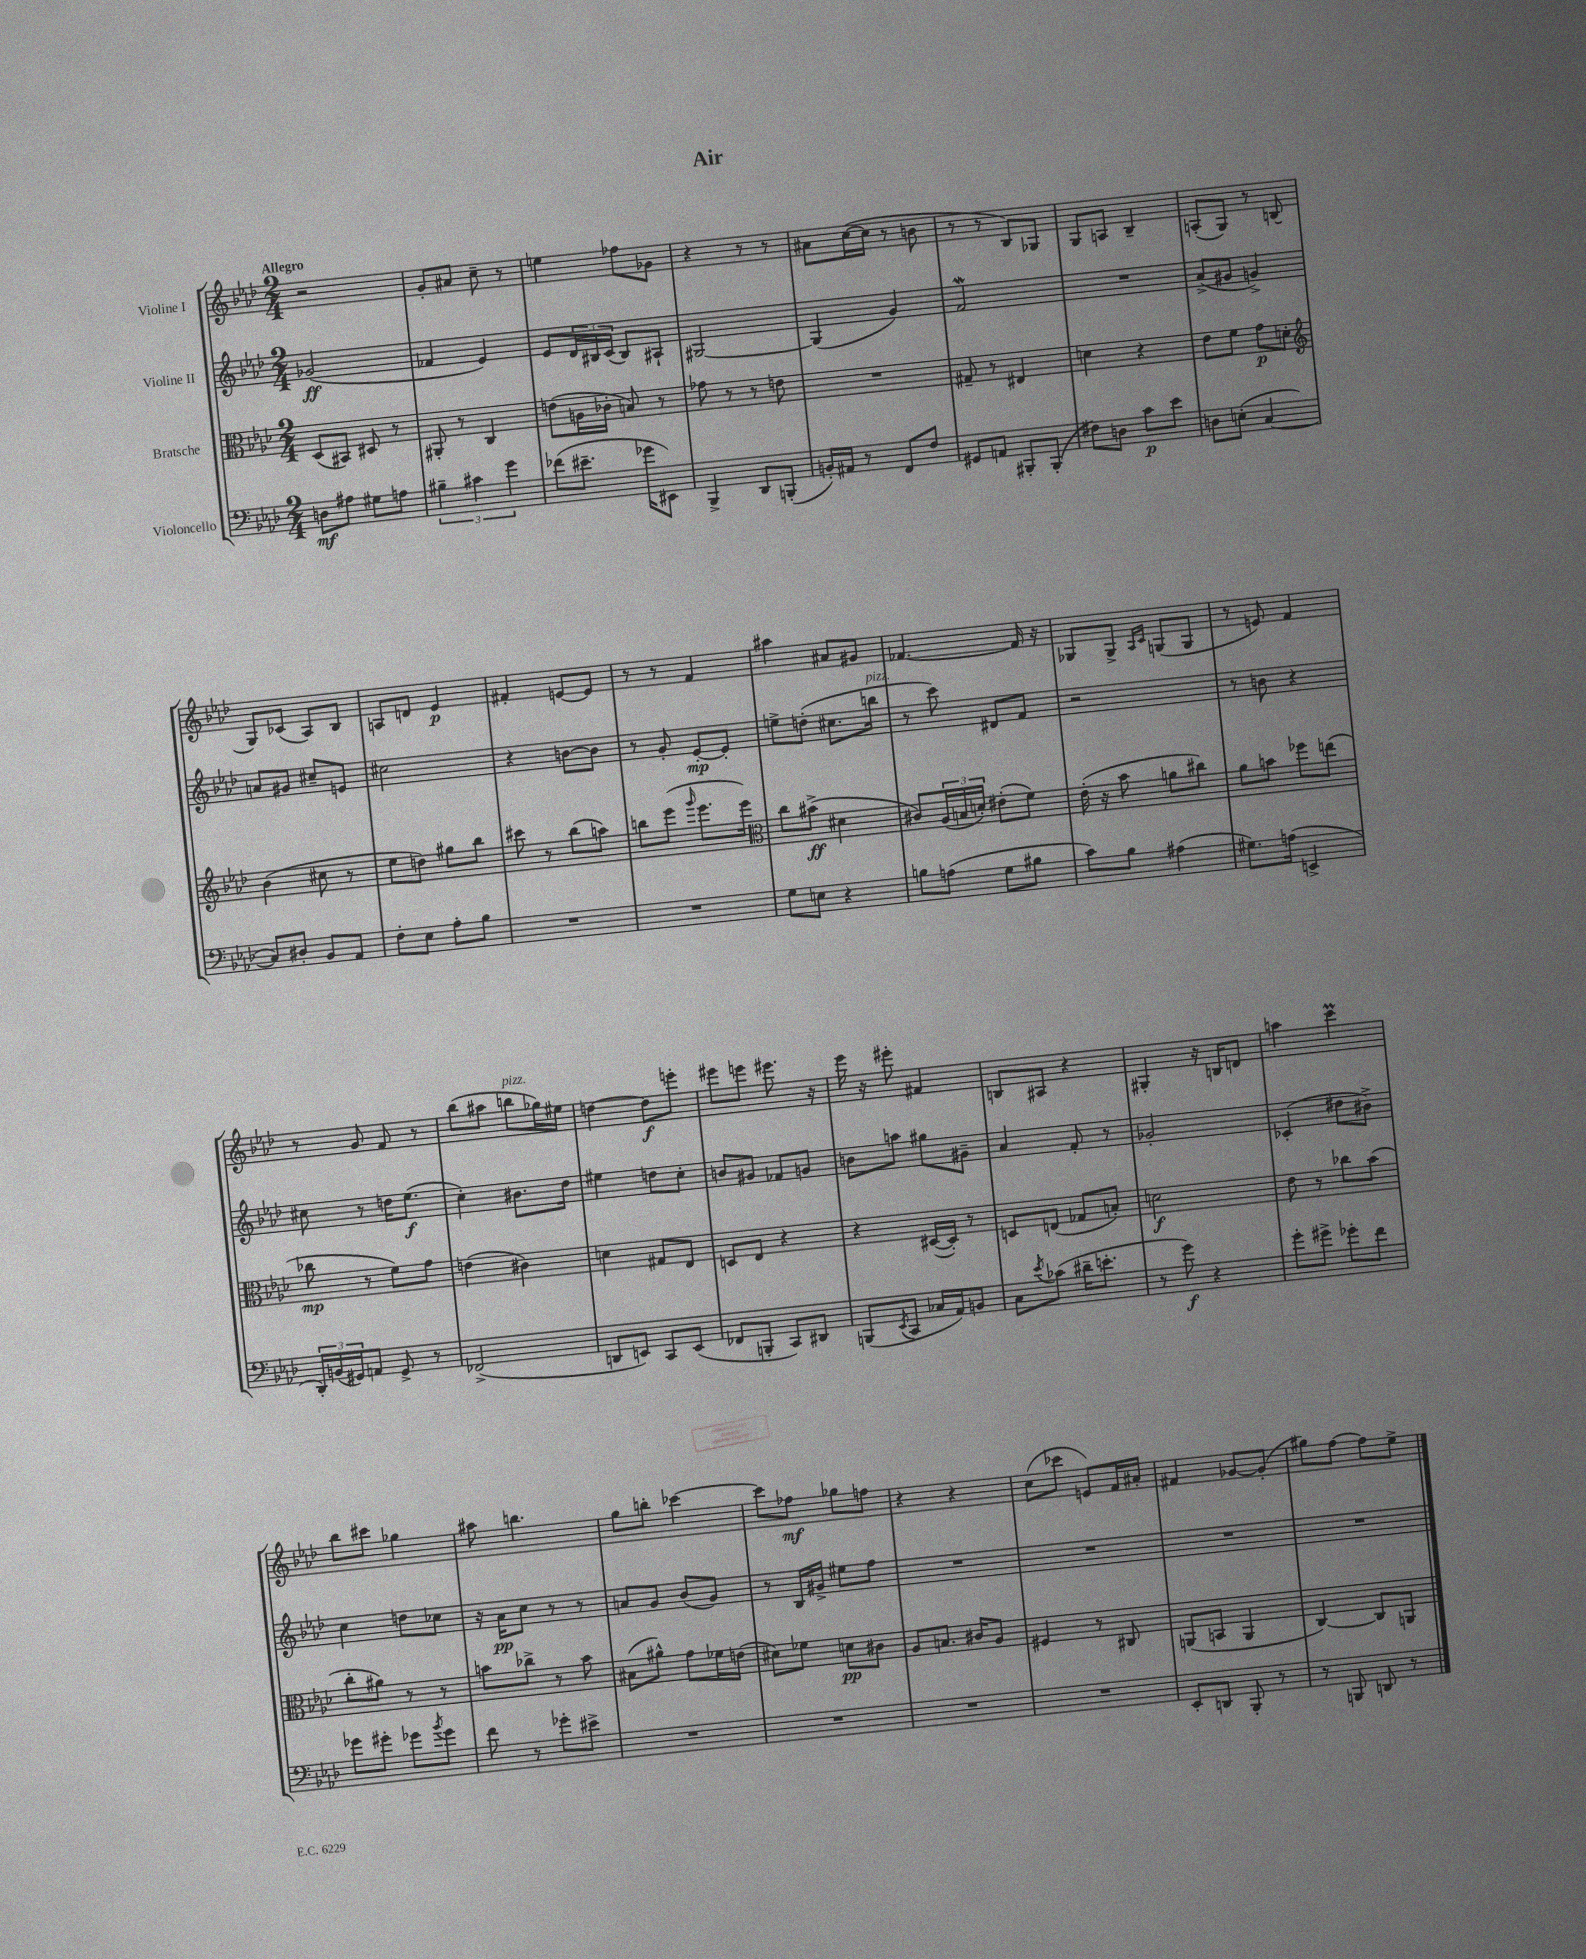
\header { title = "Air" }
<<
\new StaffGroup <<
\new Staff = "s0" \with { instrumentName = "Violine I" } {
    \clef treble \key aes \major \numericTimeSignature \time 2/4 \tempo "Allegro"
    r2 |
    g'8-. ais'8 c''8-- r8 |
    e''4 fes''8 ges'8 |
    r4 r8 r8 |
    ais'8 c''16~( c''16 r8 b'8 |
    r8 r8 bes8) ges8 |
    g8 a8 bes4-- |
    a8-.( g8) r8 b8( |
    g8) ces'8( aes8) bes8 |
    a8 d'8 ees'4\p |
    fis'4-. e'8~ e'8 |
    r8 r8 f'4 |
    ais''4 ais'8 gis'8 |
    fes'4.~ fes'16 r16 |
    ges8 ges8-> \grace { aes16 c'16 } g8( g8 |
    r8 e'8) f'4 |
    r8 g'8 f'8 r8 |
    bes''8( ais''8 b''8^\markup { \italic "pizz." } ges''16) eis''16 |
    d''4~ d''8\f e'''8-. |
    eis'''8 e'''8 eis'''8. r16 |
    ees'''16 r16 eis'''8-. fis'4 |
    b8 ais8 r4 |
    gis4-. r16 b16 d'8 |
    a''4 c'''4\prall |
    bes''8 cis'''8 ges''4 |
    ais''8 b''4. |
    g''8 b''8-. ces'''4~ |
    ces'''8 fes''8\mf ges''8 f''8 |
    r4 r4 |
    c''8( ces'''8 e'8) f'16 ais'16-. |
    fis'4 ges'8~ ges'8-.( |
    gis''8) f''8~ f''8 ees''8-> \bar "|." |
}
\new Staff = "s1" \with { instrumentName = "Violine II" } {
    \clef treble \key aes \major \numericTimeSignature \time 2/4
    ges'2\ff( |
    fes'4 ees'4) |
    ees'8 \tuplet 3/2 { des'16 bis16 c'16( } bis8) ais8-! |
    gis2~ |
    gis4( g'4) |
    f'2\mordent |
    R2 |
    aes'8->( gis'8 g'4->) |
    a'8 gis'8 cis''8-- e'8 |
    cis''2 |
    r4 b'8~ b'8 |
    r8 g'8-. ees'8~-.\mp ees'8-. |
    e''8-> d''8-.( cis''8. b''16^\markup { \italic "pizz." } |
    r8 c'''8) dis'8 f'8 |
    r2 |
    r8 b'8 r4 |
    cis''8 r8 d''16 ees''8.\f( |
    c''4-.) bis'8. des''16 |
    eis''4 d''8 c''8-. |
    b'8 gis'8 fes'8 g'8 |
    b'8 a''8 gis''8 gis'8-- |
    aes'4 f'8-. r8 |
    ges'2-. |
    ces'4-.( dis''8 bis'8->) |
    c''4 d''8 ces''8 |
    r16 aes'16\pp c''8 r8 r8 |
    a'8 g'8 bes'8( g'8) |
    r8 bes16 gis'16-> eis''8 f''8 |
    R2 |
    R2 |
    R2 |
    R2 \bar "|." |
}
\new Staff = "s2" \with { instrumentName = "Bratsche" } {
    \clef alto \key aes \major \numericTimeSignature \time 2/4
    des8( bis,8) dis8 r8 |
    ais,8-. r8 c4 |
    e'8( a16 ces'16-. b8) r8 |
    ges'8 r8 r8 e'8 |
    R2 |
    gis8-- r8 eis4 |
    d'4 r4 |
    ees'8 f'8 g'8\p d'8-. |
    \clef treble bes'4( cis''8 r8 |
    ees''8 d''8) gis''8 bes''8 |
    cis'''8 r8 bes''8( a''8) |
    b''8 ees'''8( \grace { g'''16 } ees'''8. ees'''16) |
    \clef alto c''8 bis'8->\ff( dis'4 |
    cis'8) \tuplet 3/2 { aes16( b16 d'16-.) } eis'8-.( f'8) |
    ees'16-.( r16 bes'8 a'8 cis''8) |
    aes'8 b'8 fes''8 e''8( |
    ces''8\mp r8 f'8) g'8 |
    e'4( cis'4) |
    d'4 gis8 ees8 |
    d8 ees8 r4 |
    r4 dis16~( dis16-.) r8 |
    d8 e8( ges8 b8-.) |
    d'2\f |
    ees'8 r8 ces''8 bes'8( |
    c''8-. ais'8) r8 r8 |
    b'8 ces''8-> r8 b'8 |
    bis8( ais'8-^) g'8 fes'16 e'16( |
    dis'8) fes'8 d'8\pp cis'8 |
    aes8 b8. cis'16 aes8 |
    fis4 r8 cis8 |
    a,8( b,8 a,4 |
    c4~) c8 a,8 \bar "|." |
}
\new Staff = "s3" \with { instrumentName = "Violoncello" } {
    \clef bass \key aes \major \numericTimeSignature \time 2/4
    d8\mf ais8 gis8 a8 |
    \tuplet 3/2 { bis4-- cis'4 g'4 } |
    fes'8( eis'8.-- ges'16 eis,8) |
    bes,,4-> des,8 b,,8-.( |
    b,16-.) ais,16 r8 f,8 f8 |
    gis,8 a,8 bis,,8-. bis,,8-.( |
    fis8) d8 c'8\p ees'8 |
    d8 e8-.( c4~ |
    c8) dis8-. bes,8 aes,8 |
    f8-. ees8 aes8-. bes8 |
    R2 |
    R2 |
    g8 e8 r4 |
    b8 a8( g8 bis8 |
    c'8) bes8 ais4( |
    gis8.) a16( e,4-> |
    \tuplet 3/2 { des,16-.) b,16( gis,16) } a,8 gis,8-> r8 |
    fes,2->( |
    d,8 e,8) c,8 e,8( |
    fes,8 b,,8-. c,8) dis,8 |
    b,,8( \acciaccatura { ees,8 } c,8 ces16 aes,16) b,8 |
    c8 \acciaccatura { ees'8 } ces'8( dis'16-- e'8.-. |
    r8 g'8\f) r4 |
    g'8-. gis'8-> ges'8-. f'8 |
    ges'8 gis'8-. ges'8 \acciaccatura { bes'8 } ges'8 |
    f'8 r8 ges'8-. eis'8-> |
    R2 |
    R2 |
    R2 |
    R2 |
    ees,8-. d,8 bes,,8-. r8 |
    r8 b,,8 d,8 r8 \bar "|." |
}
>>
>>
\layout { \context { \Score \remove "Bar_number_engraver" } }
